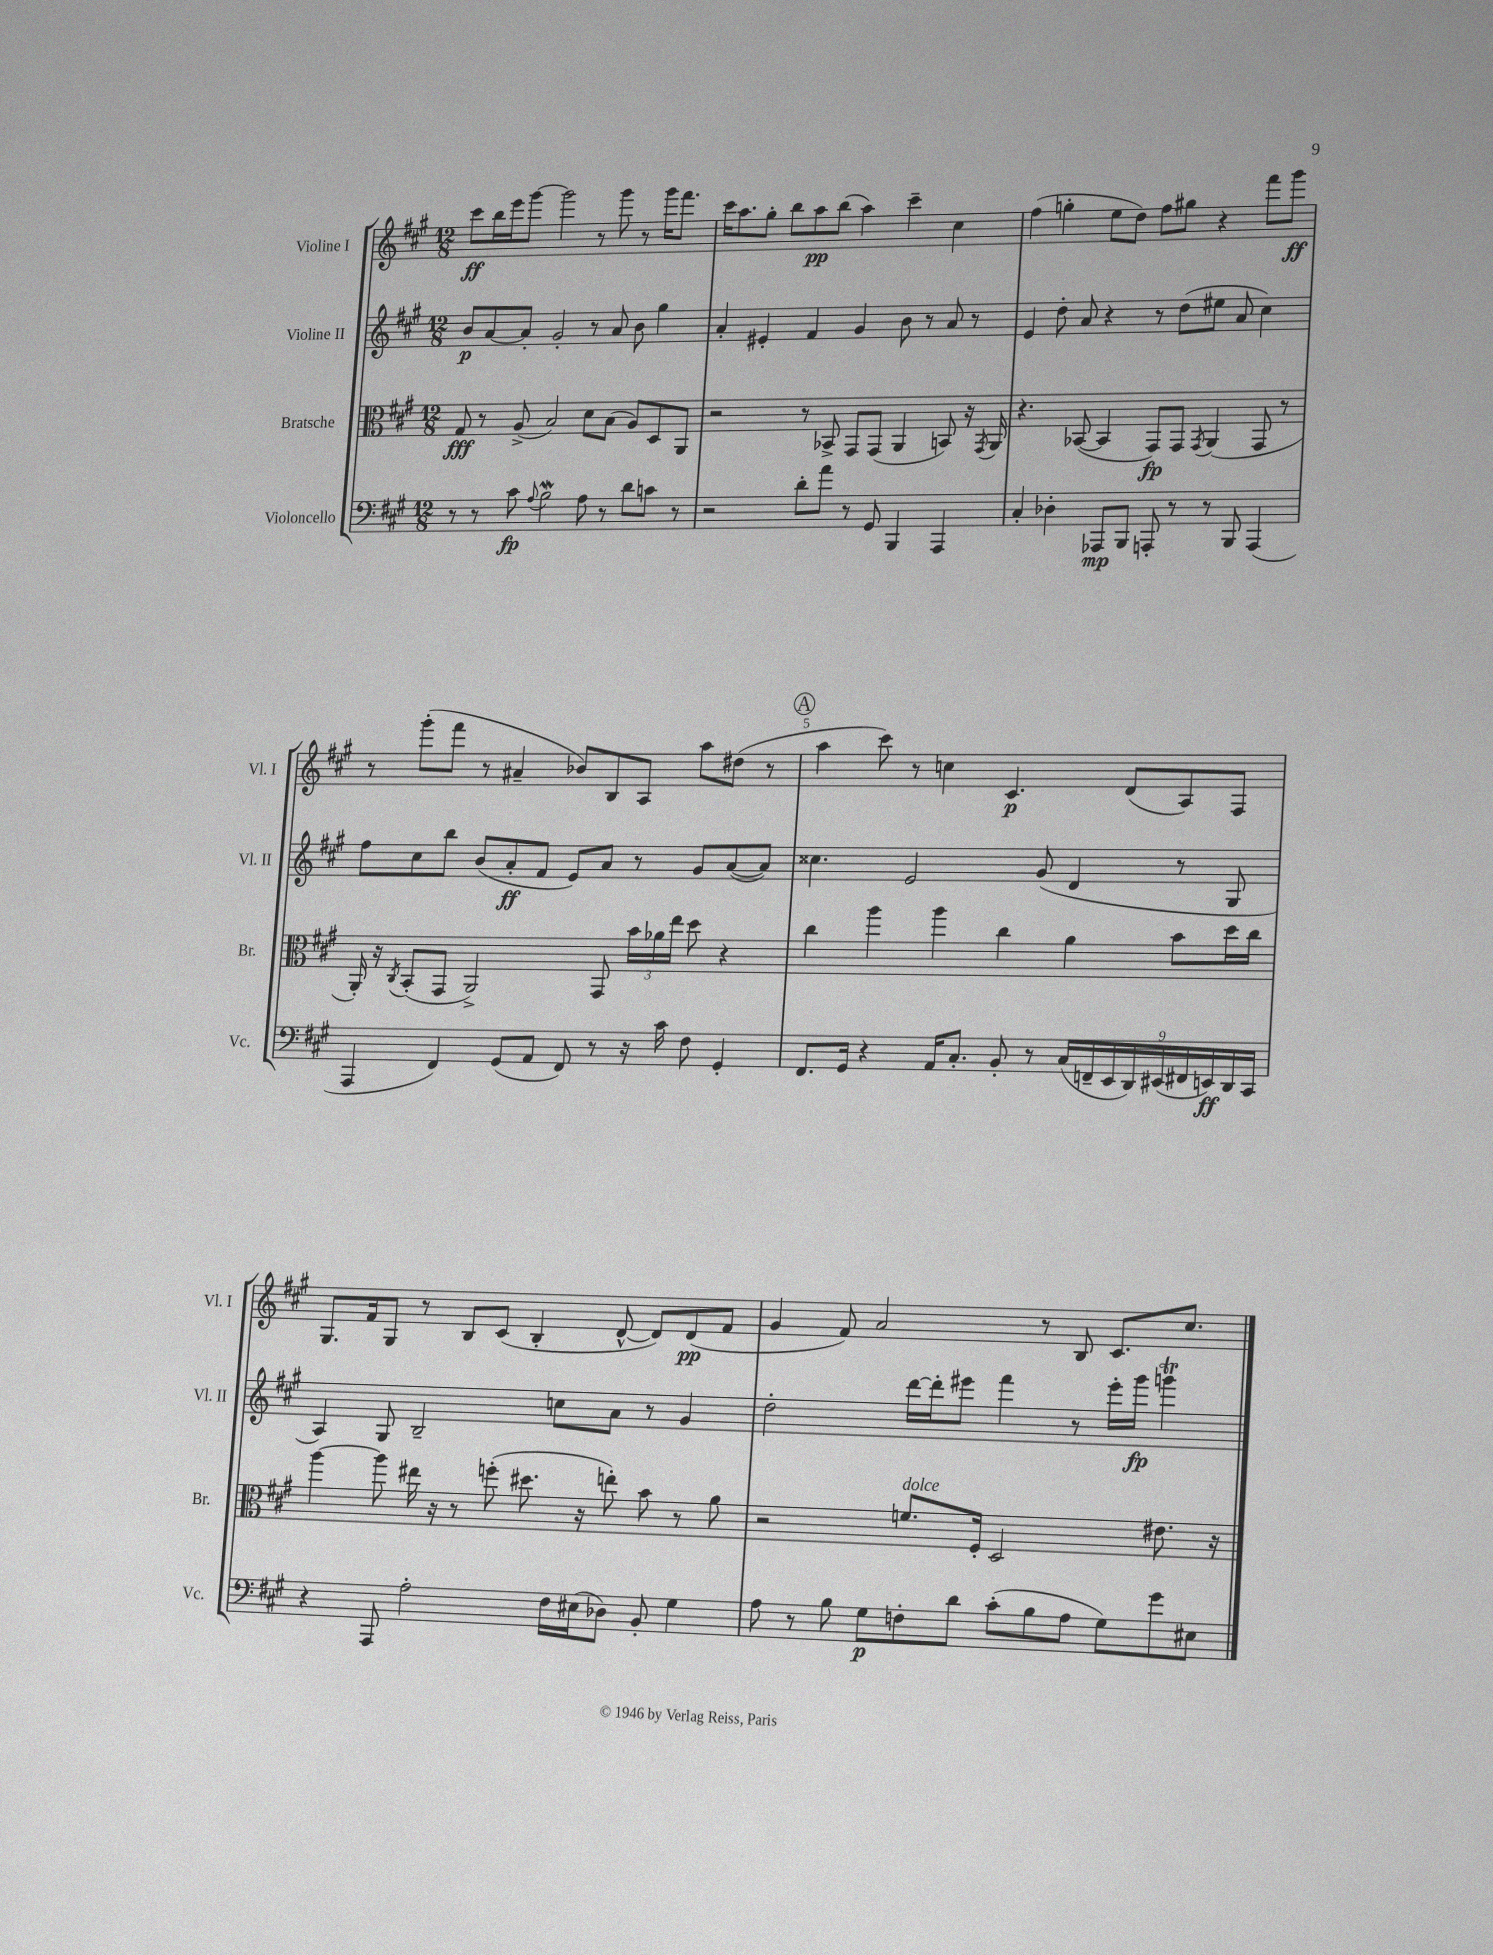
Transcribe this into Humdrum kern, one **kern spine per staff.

**kern	**kern	**kern	**kern
*staff4	*staff3	*staff2	*staff1
*clefF4	*clefC3	*clefG2	*clefG2
*k[f#c#g#]	*k[f#c#g#]	*k[f#c#g#]	*k[f#c#g#]
*M12/8	*M12/8	*M12/8	*M12/8
8r	8G#/	8b/L	8ccc#\L
8r	8r	[8a/	16bb\L
.	.	.	16eee\J
8c#\	(8A^/	8a'/]J	[8ggg#\J
8qqA/	.	.	.
2B\	2B/)	2g#'/	2ggg#\]
8A\	8d\L	8r	8r
8r	(8B\J	8a/	8ggg#\
8d\L	8A/L)	8b\	8r
8c\J	8D/	4gg#\	16ggg#\LK
.	.	.	8.fff#\J
8r	8AA/J	.	.
=	=	=	=
2r	2r	4a'/	16ccc#\LK
.	.	.	8.aa\
.	.	4e#'/	8gg#'\J
.	.	.	8bb\L
8d'\L	8r	4f#/	8aa\
8a\J	8BB-^/	.	(8bb\J
8r	8GG#/L	4g#/	4aa\)
8GG#/	(8GG#/J	.	.
4BBB/	4AA/	8b\	4ccc#~\
.	.	8r	.
4AAA/	8BB/)	8a/	4cc#\
.	16r	8r	.
.	8qGG#/	.	.
.	16AA/	.	.
=	=	=	=
4C#'/	4.r	4e/	(4ff#\
4D-'\	.	8dd'\	4gg'\
.	([8BB-/	8a/	.
8AAA-/L	4BB-/]	4r	8ee\L
8BBB/J	.	.	8dd\J)
8AAA'/	8GG#/L)	8r	8ff#\L
8r	8GG#/J	(8dd\L	8gg#\J
.	8qGG#/	.	.
8r	(4AA/	8ee#\J	4r
8BBB/	.	8a/	.
(4AAA/	8GG#/	4cc#\)	8fff#\L
.	8r	.	8ggg#\J
=	=	=	=
4AAA/	16AA'/)	8ff#\L	8r
.	16r	.	.
.	8qC#/	.	.
.	(8BB'/L	8cc#\	(8ggg#'\L
4FF#/)	8GG#/J	8bb\J	8fff#\J
.	2AA^/)	(8b/L	8r
(8GG#/L	.	8a'/	4a#~/
8AA/J	.	8f#/J	.
8FF#/)	.	8e/L)	8b-/L)
8r	8GG#/	8a/J	8B/
16r	24b\LL	8r	8A/J
.	24a-\	.	.
16c#\	.	.	.
.	24ee\JJ	.	.
8F#\	8dd\	8g#/L	8aa\L
4GG#'/	4r	([8a/	(8dd#\J
.	.	8a/]J)	8r
=	=	=	=
8.FF#/L	4cc#\	4.cc##\	4aa\
16GG#/Jk	.	.	.
4r	4aa\	.	8ccc#\)
.	.	2e/	8r
16AA/LK	4aa\	.	4cc\
8.C#'/J	.	.	.
8BB'/	4cc#\	.	4.c#/
8r	.	(8g#/	.
(18C#/LL	4a\	4d/	.
18FF~/	.	.	.
18EE/	.	.	.
.	.	.	(8d/L
18DD/)	.	.	.
(18EE#/	.	.	.
.	8b\L	8r	8A/)
18FF#/	.	.	.
18EE/)	.	.	.
.	16dd\L	8G#/	8F#/J
18DD/	.	.	.
.	16cc#\JJ	.	.
18CC#/JJ	.	.	.
=	=	=	=
4r	[4aa\	4A/)	8.G#/L
.	.	.	16f#/k
8AAA/	8aa\]	8G#/	8G#/J
2A'\	16ee#\	2B~/	8r
.	16r	.	.
.	8r	.	8B/L
.	(8ff'\	.	(8c#/J
.	8.dd#\	.	4B'/
16F#\LL	.	8cc\L	.
(16E#\J	16r	.	.
8D-\J)	8ee'\)	8a\J	[8d^^/
8BB'/	8b\	8r	8d/]L)
4G#\	8r	4g#/	(8d/
.	8a\	.	8f#/J
=	=	=	=
8A\	2r	2dd'\	4g#/
8r	.	.	.
8B\	.	.	8f#/)
8G#\L	.	.	2a/
8F'\	8.f/L	[16ddd\LL	.
.	.	16ddd'\]J	.
8d\J	.	8eee#\J	.
.	16F#'/Jk	.	.
(8c#'\L	2D/	4fff#\	.
8B\	.	.	8r
8A\J	.	8r	8B/
8G#\L)	.	16eee#'\LL	8.c#/L
.	.	16ggg#\JJ	.
8g#\	8.e#\	4ggg\	.
.	.	.	8.cc#/J
8E#\J	.	.	.
.	16r	.	.
==	==	==	==
*-	*-	*-	*-
